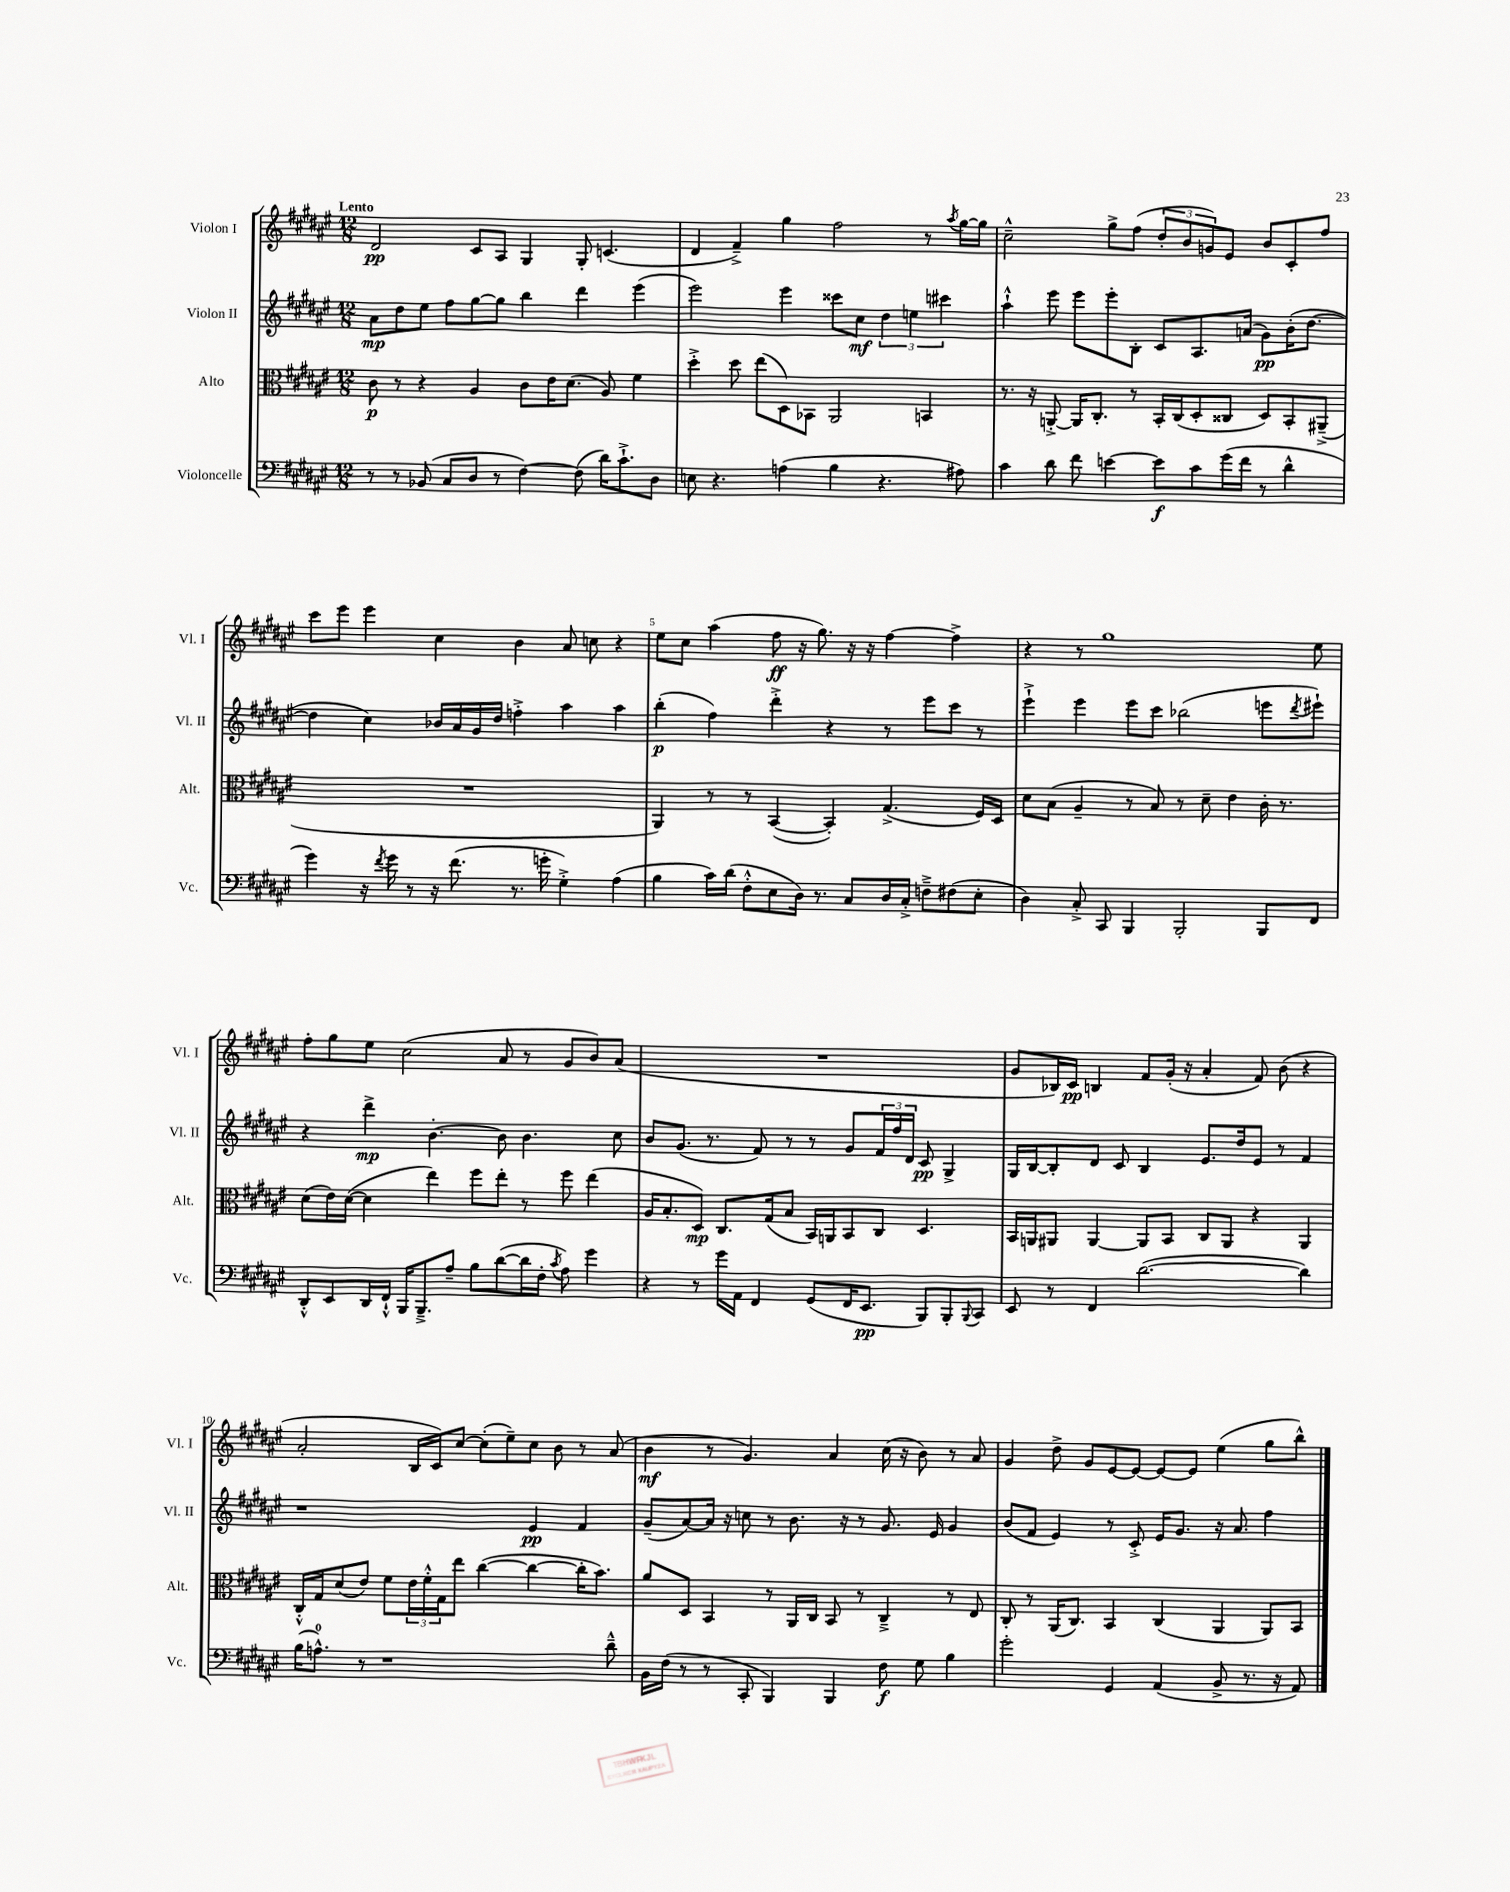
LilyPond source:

<<
\new StaffGroup <<
\new Staff = "s0" \with { instrumentName = "Violon I" shortInstrumentName = "Vl. I" } {
    \clef treble \key fis \major \numericTimeSignature \time 12/8 \tempo "Lento"
    dis'2\pp cis'8 ais8 gis4 gis8-. c'4.( |
    dis'4 fis'4--->) gis''4 fis''2 r8 \acciaccatura { ais''8 } gis''16~ gis''16 |
    cis''2---^ gis''8-> fis''8( \tuplet 3/2 { dis''8-. b'8 g'8) } eis'8 b'8 cis'8-. fis''8 |
    cis'''8 eis'''8 eis'''4 cis''4 b'4 ais'8 c''8 r4 |
    eis''8 cis''8 ais''4( fis''8\ff r16 gis''8.) r16 r16 fis''4~ fis''4-> |
    r4 r8 gis''1 eis''8 |
    fis''8-. gis''8 eis''8 cis''2( ais'8 r8 gis'8 b'8) ais'8( |
    R1. |
    gis'8 bes16) cis'16\pp b4 fis'8 gis'16-.( r16 ais'4-. fis'8) b'8( r4 |
    ais'2-. b16 cis'16) cis''8~ cis''8-.( eis''8--) cis''8 b'8 r8 ais'8( |
    b'4\mf r8 gis'4.) ais'4 cis''16( r16 b'8) r8 ais'8 |
    gis'4 dis''8-> gis'8 eis'8~ eis'8~ eis'8~ eis'8 eis''4( gis''8 b''8-^) \bar "|." |
}
\new Staff = "s1" \with { instrumentName = "Violon II" shortInstrumentName = "Vl. II" } {
    \clef treble \key fis \major \numericTimeSignature \time 12/8
    ais'8\mp dis''8 eis''8 fis''8 gis''8~ gis''8 b''4 dis'''4 eis'''4( |
    eis'''2) eis'''4 cisis'''8 cis''8\mf \tuplet 3/2 { dis''4 e''4 cis'''4 } |
    ais''4-!-^ eis'''8 eis'''8 eis'''8-. b8-. cis'8 ais8. a'16( gis'8\pp) b'16-.( dis''8.~ |
    dis''4 cis''4) bes'16 ais'16 gis'16 dis''16 f''4-.-> ais''4 ais''4 |
    b''4-.\p( fis''4) dis'''4-.-> r4 r8 eis'''8 cis'''8 r8 |
    eis'''4-!-> eis'''4 eis'''8 cis'''8 bes''2( e'''8 \acciaccatura { dis'''8 } eis'''8-!) |
    r4 dis'''4->\mp b'4.~-. b'8 b'4. cis''8 |
    b'8 gis'8.( r8. fis'8) r8 r8 gis'8 \tuplet 3/2 { fis'16 fis''16 dis'16 } cis'8\pp gis4-> |
    gis16 b16~ b8-. dis'8 cis'8 b4 eis'8. dis''16 eis'8 r8 fis'4 |
    r1 eis'4\pp fis'4 |
    gis'8--( ais'8~) ais'16 r16 c''8 r8 b'8. r16 r8 gis'8. eis'16 gis'4 |
    b'8( fis'8 eis'4) r8 cis'8-.-> eis'16 gis'8. r16 ais'8. fis''4 \bar "|." |
}
\new Staff = "s2" \with { instrumentName = "Alto" shortInstrumentName = "Alt." } {
    \clef alto \key fis \major \numericTimeSignature \time 12/8
    cis'8\p r8 r4 ais4 cis'8 eis'16 dis'8.( ais8) fis'4 |
    dis''4-.-> dis''8 eis''8( dis8) bes,8 ais,2 b,4 |
    r8. r16 a,8~-.-> a,16 cis8.-. r8 b,16-. cis16( dis8-. cisis8 dis8) b,8-. ais,8--->( |
    R1. |
    ais,4) r8 r8 b,4~( b,4-.) gis4.->( fis16) dis16 |
    dis'8 b8( ais4-- r8 b8) r8 dis'8-- eis'4 cis'16-. r8. |
    dis'8( eis'16) dis'16~( dis'4 eis''4) fis''8 eis''8-. r8 fis''8 eis''4( |
    ais16 b8.-. dis8\mp) cis8. gis16( b8 b,16) a,16 b,8 cis8 dis4. |
    b,16 a,16 ais,8 ais,4~ ais,8 b,8 cis8 ais,8 r4 ais,4 |
    cis16-.-^ gis16 dis'8( eis'8) fis'8 \tuplet 3/2 { eis'16 fis'16-.-^ gis16 } eis''8 cis''4~( cis''4~ cis''16-. b'8.) |
    ais'8 dis8 b,4 r8 ais,16 cis16 b,8 r8 cis4---> r8 eis8 |
    cis8-. r8 ais,16( cis8.) b,4 cis4( ais,4 ais,8) b,8 \bar "|." |
}
\new Staff = "s3" \with { instrumentName = "Violoncelle" shortInstrumentName = "Vc." } {
    \clef bass \key fis \major \numericTimeSignature \time 12/8
    r8 r8 bes,8( cis8 dis8 r8 fis4~) fis8( dis'16) cis'8.-!-> dis8 |
    e8 r4. a4( b4 r4. ais8) |
    cis'4 dis'8 fis'8 e'4~ e'8\f cis'8 gis'16( fis'16 r8 dis'4-^ |
    gis'4) r16 \acciaccatura { fis'8 } gis'16 r8 r16 fis'8.( r8. g'16-. gis4-.->) ais4( |
    b4 cis'16) dis'16( fis8-.-^ eis8 dis16) r8. cis8 dis16 cis16-.-> f8---> fis8( eis8-. |
    dis4) cis8-.-> cis,8 b,,4 b,,2-. b,,8 fis,8 |
    dis,8-.-^ eis,8 dis,16 fis,16-!-^ b,,16 b,,8.---> ais8-- b8 dis'8~( dis'16 fis16-. \acciaccatura { cis'8 } ais8) gis'4 |
    r4 r8 gis'16 ais,16 fis,4 gis,8( fis,16 eis,8.\pp b,,8) b,,8-. \appoggiatura { b,,8 } cis,8 |
    eis,8 r8 fis,4 dis'2.~( dis'4) |
    b16( a8.-0-^) r8 r1 dis'8---^ |
    b,16 fis16( r8 r8 cis,8-. b,,4) b,,4 fis8\f gis8 b4 |
    gis'2-. gis,4 ais,4( b,8-> r8. r16 ais,8) \bar "|." |
}
>>
>>
\layout { \context { \Score \override BarNumber.break-visibility = ##(#f #t #t) barNumberVisibility = #(every-nth-bar-number-visible 5) } }
